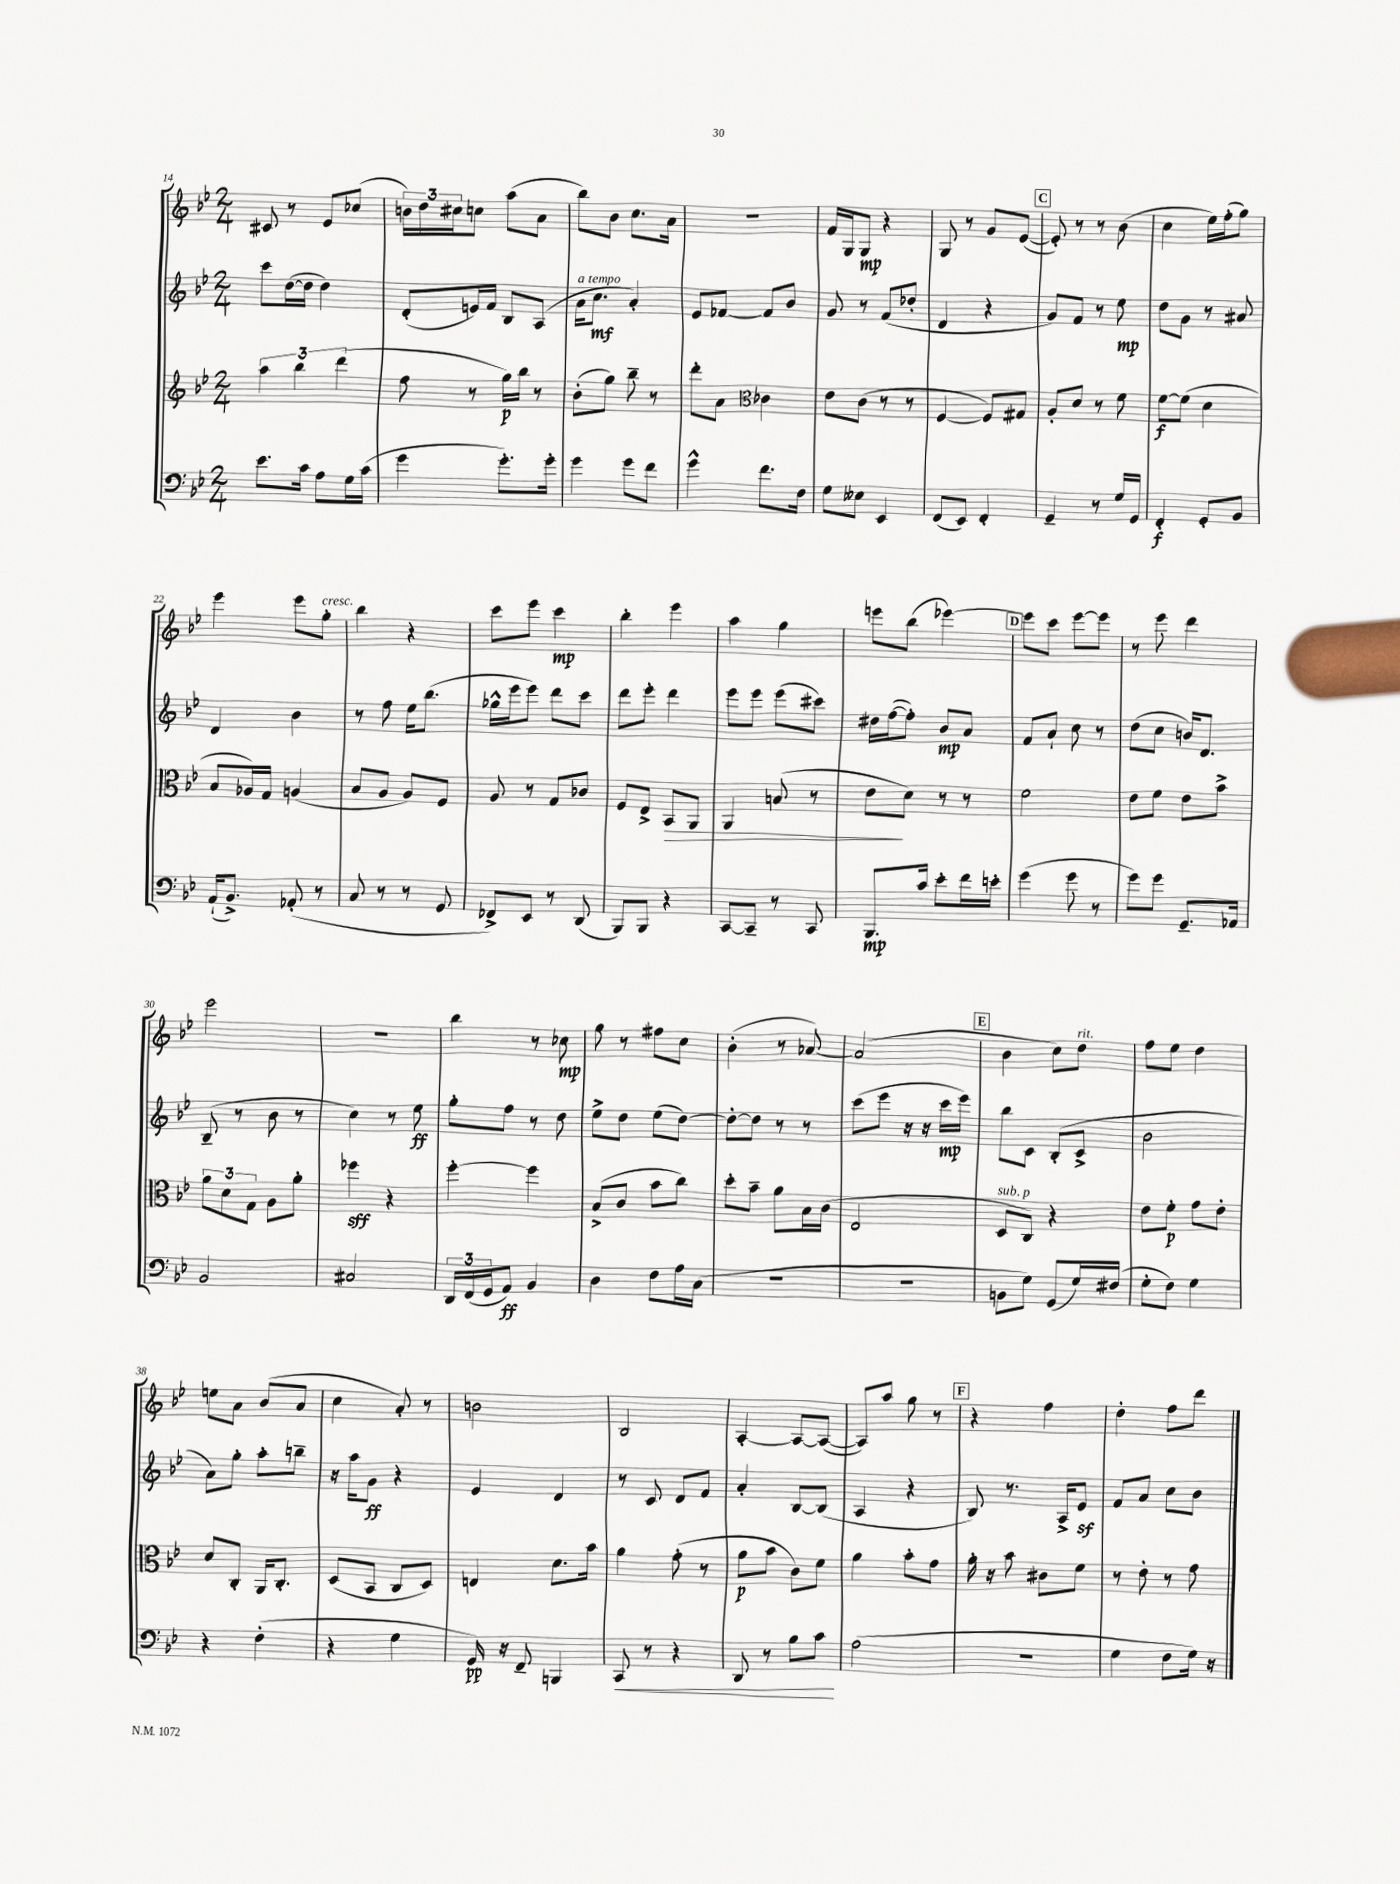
<<
\new StaffGroup <<
\new Staff = "s0" {
    \clef treble \key bes \major \numericTimeSignature \time 2/4
    cis'8 r8 ees'8 ces''8( |
    \tuplet 3/2 { b'16) d''16 cis''16 } c''8 a''8( a'8 |
    bes''8) bes'8 c''8. a'16 |
    R2 |
    f'16 g16 g8\mp r4 |
    g8 r8 g'8 ees'8~( |
    \mark \markup { \box "C" } ees'8-.) r8 r8 bes'8( |
    c''4 ees''16) f''16-.( g''8) |
    ees'''4 ees'''8 g''8-.^\markup { \italic "cresc." } |
    bes''4 r4 |
    c'''8 ees'''8 c'''4\mp |
    bes''4-. ees'''4 |
    a''4 g''4 |
    e'''8 bes''8( ees'''4~) |
    \mark \markup { \box "D" } ees'''8 c'''8 ees'''8~ ees'''8 |
    r8 ees'''8 d'''4 |
    ees'''2 |
    r2 |
    bes''4 r8 ces''8\mp |
    g''8 r8 fis''8 c''8 |
    bes'4-.( r8 aes'8~) |
    aes'2( |
    \mark \markup { \box "E" } bes'4 c''8) d''8^\markup { \italic "rit." } |
    f''8 ees''8 d''4 |
    e''8 a'8 bes'8( a'8 |
    c''4 a'8-.) r8 |
    b'2 |
    bes2 |
    a4~-. a8~ a8~( |
    a8) a''8 g''8 r8 |
    \mark \markup { \box "F" } r4 f''4 |
    d''4-. f''8 d'''8 \bar "|." |
}
\new Staff = "s1" {
    \clef treble \key bes \major \numericTimeSignature \time 2/4
    c'''8 d''16~( d''16 d''4) |
    d'8-.( e'16) f'16 bes8 a8( |
    a'16^\markup { \italic "a tempo" } c''8.\mf a'4-.) |
    ees'8 fes'8~ fes'8 bes'8 |
    g'8 r8 f'8( des''8-. |
    d'4 r4 |
    \mark \markup { \box "C" } g'8) f'8 r8 ees''8\mp |
    d''8 g'8 r8 ais'8 |
    d'4 bes'4 |
    r8 f''8 ees''16 bes''8.( |
    ges''16-^ ees'''16 ees'''8) d'''8 c'''8 |
    d'''8 ees'''8-. d'''4 |
    ees'''8 ees'''8 ees'''8( cis'''8) |
    dis''16 f''16~( f''8-.) bes'8\mp a'8 |
    \mark \markup { \box "D" } f'8 a'8-! c''8 r8 |
    d''8( c''8 b'16) d'8. |
    bes8--( r8 bes'8 r8 |
    c''4) r8 ees''8\ff |
    g''8-. f''8 r8 d''8 |
    ees''8-> d''8 ees''8( d''8~) |
    d''8~-. d''8 r8 r8 |
    c'''8( ees'''8 r16 r16 c'''16\mp ees'''16) |
    \mark \markup { \box "E" } bes''8 c'8 bes8-.( c'8-> |
    bes'2 |
    a'8) g''8-. a''8-. b''8-- |
    r16 a''16 g'8\ff r4 |
    ees'4 d'4 |
    r8 c'8 d'8 f'8 |
    a'4-. bes8~ bes8( |
    a4 r4 |
    \mark \markup { \box "F" } bes8) r8. a16-> ees'8\sf |
    f'8 a'8 c''8 bes'8 \bar "|." |
}
\new Staff = "s2" {
    \clef treble \key bes \major \numericTimeSignature \time 2/4
    \tuplet 3/2 { a''4 bes''4 d'''4( } |
    f''8 r8 g''16\p) bes''16 r8 |
    bes'8-.( g''8) bes''8-- r8 |
    d'''8-. a'8 \clef alto ces'4 |
    ees'8 c'8( r8 r8 |
    f4~ f8) gis8 |
    \mark \markup { \box "C" } a8-. d'8 r8 f'8 |
    f'8~\f f'8( d'4 |
    bes8 aes16) g16 a4( |
    bes8 a8 a8) f8 |
    a8 r8 g8 ces'8 |
    f8 ees8-> bes,8\> a,8 |
    a,4 b8( r8 |
    ees'8\! d'8) r8 r8 |
    \mark \markup { \box "D" } f'2 |
    ees'8 f'8 ees'8 bes'8-> |
    \tuplet 3/2 { a'8 d'8 g8 } a8 a'8-. |
    fes''4\sff r4 |
    f''4~-. f''4 |
    bes8->( c'8 bes'8 c''8) |
    d''8-. bes'8-- a'8 bes16 c'16( |
    ees2 |
    \mark \markup { \box "E" } d8^\markup { \italic "sub. p" } c8) r4 |
    ees'8 f'8-.\p g'8 ees'8-. |
    d'8 c8-. a,16 c8.-. |
    d8( bes,8 c8 d8) |
    e4 d'8. bes'16 |
    a'4 g'8-.( r8 |
    a'8\p bes'8 c'8) f'8 |
    a'4 bes'8-. g'8 |
    \mark \markup { \box "F" } a'16-. r16 bes'8 cis'8 f'8 |
    r8 ees'8-. r8 g'8 \bar "|." |
}
\new Staff = "s3" {
    \clef bass \key bes \major \numericTimeSignature \time 2/4
    ees'8. c'16 a8 g16 c'16( |
    g'4 g'8.-.) g'16-. |
    g'4 g'8 f'8 |
    g'4-^ f'8. f16 |
    g8 eeses8 ees,4 |
    f,8( ees,8) f,4-. |
    \mark \markup { \box "C" } g,4-- r8 g16 g,16 |
    f,4-.\f g,8-. bes,8 |
    a,16-!( bes,8.->) aes,8-.( r8 |
    c8 r8 r8 g,8 |
    fes,8->) ees,8 r8 d,8( |
    bes,,8) bes,,8 r4 |
    c,8~ c,8-- r8 c,8 |
    bes,,8.\mp c'16 ees'8-. f'16 e'16-. |
    \mark \markup { \box "D" } g'4( g'8 r8 |
    g'8) g'8 g,8.-- aes,16 |
    bes,2 |
    cis2 |
    \tuplet 3/2 { d,16 f,16( g,16 } a,8\ff) bes,4 |
    d4 f8 a16 c16( |
    r2 |
    r2 |
    \mark \markup { \box "E" } b,8 g8) g,8( g16) fis16( |
    g8-. f8) g4 |
    r4 f4-.( |
    r4 g4 |
    g,16\pp) r16 f,8-- b,,4 |
    c,8\< r8 r4 |
    d,8 r8 bes8 c'8\! |
    a2( |
    \mark \markup { \box "F" } r2 |
    g4 f8 g16) r16 \bar "|." |
}
>>
>>
\layout { \context { \Score currentBarNumber = #14 } }
